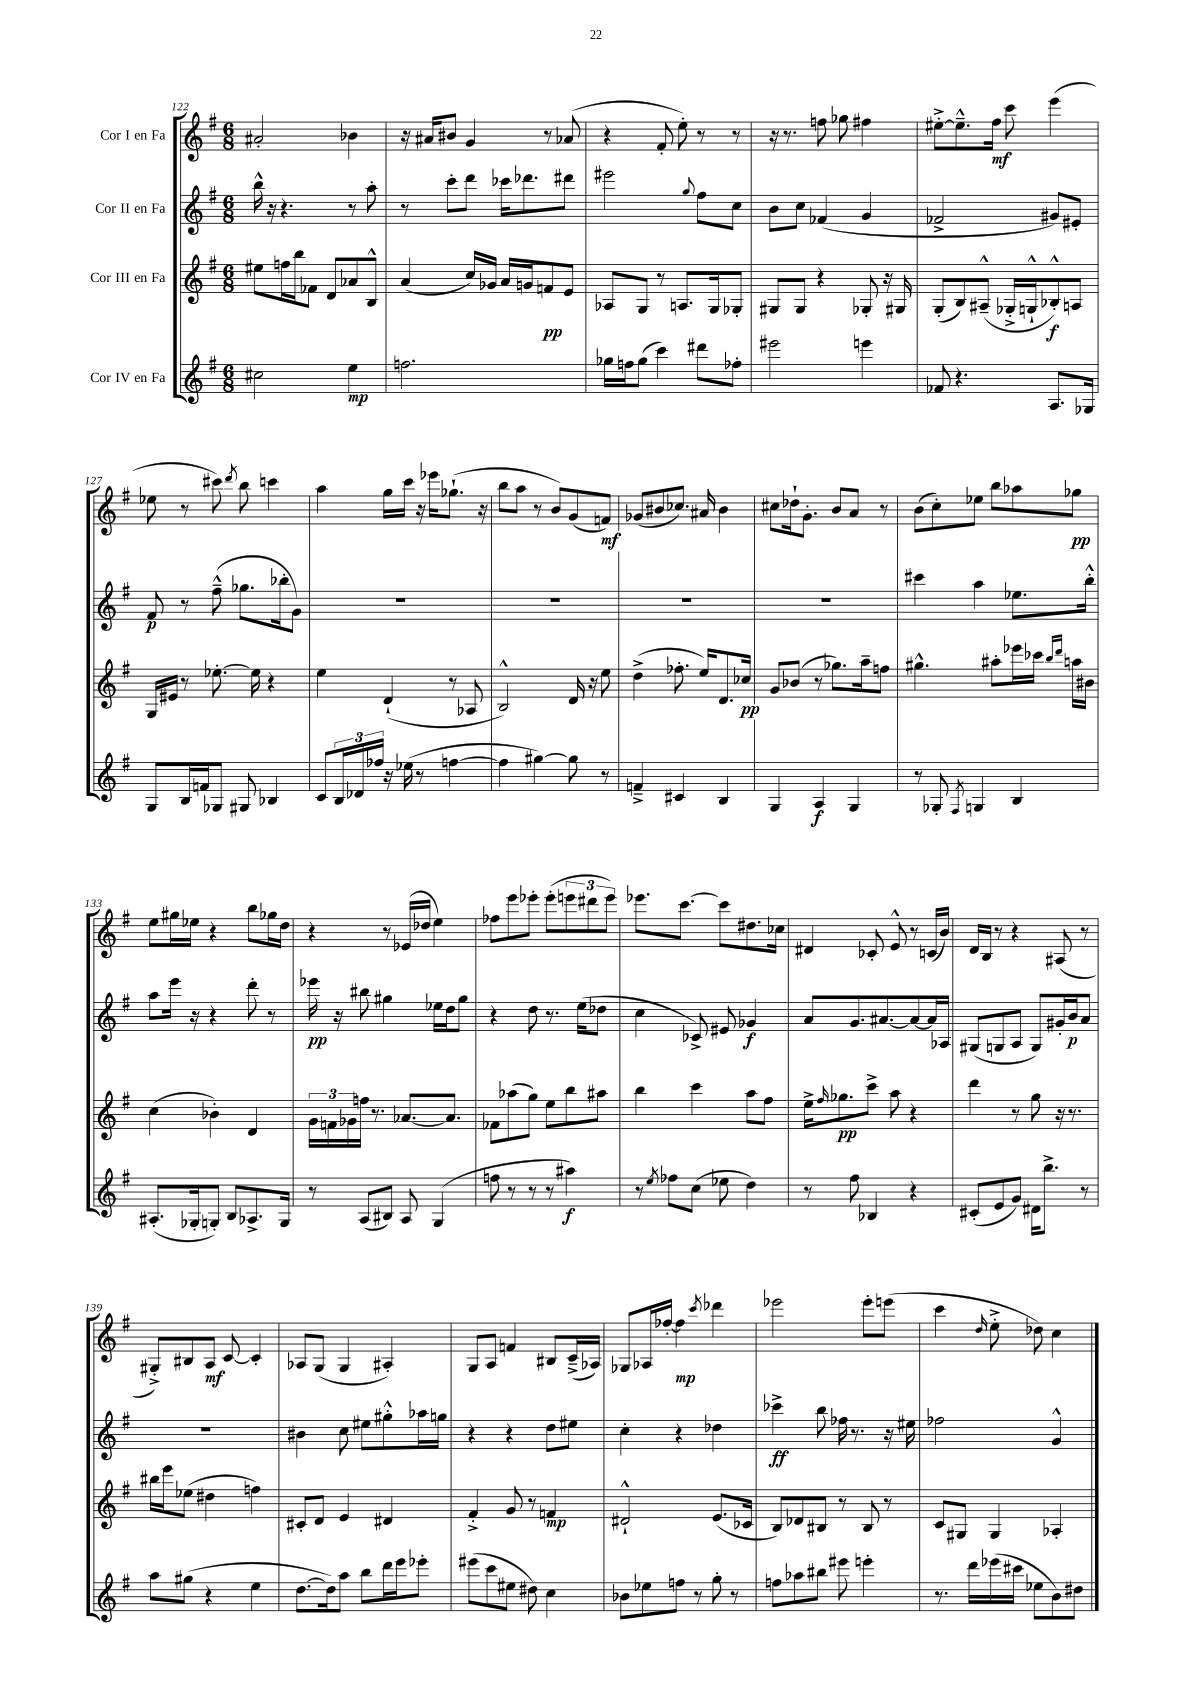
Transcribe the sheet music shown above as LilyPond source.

<<
\new StaffGroup <<
\new Staff = "s0" \with { instrumentName = "Cor I en Fa" } {
    \clef treble \key g \major \numericTimeSignature \time 6/8
    ais'2-. bes'4 |
    r16 ais'16 bis'8 g'4 r8 aes'8( |
    r4 fis'8-. e''8-.) r8 r8 |
    r16 r8. f''8 ges''8 fis''4 |
    eis''8~-.-> eis''8.---^ fis''16\mf c'''8 e'''4( |
    ees''8 r8 cis'''8) \acciaccatura { d'''8 } b''8 c'''4 |
    a''4 g''16 c'''16 r16 ees'''16 ges''8.-!( r16 |
    b''8 a''8 r8 b'8) g'8( f'8\mf) |
    ges'8( bis'8 ces''8.) ais'16 bis'4 |
    cis''8 des''16-! g'8.-. b'8 a'8 r8 |
    b'8( c''8-.) ees''8 b''8 aes''8 ges''8\pp |
    e''8 gis''16 ees''16 r4 b''8 ges''16 d''16 |
    r4 r8 ees'16( des''16 e''4) |
    fes''8 e'''8 ees'''8-. ees'''8-.( \tuplet 3/2 { e'''8 dis'''8 e'''8) } |
    ees'''8. c'''8.~ c'''8 dis''8. ces''16 |
    dis'4 ces'8-. e'8-^ r8 c'16( b'16) |
    d'16 b16 r8 r4 ais8( r8 |
    gis8-.->) bis8 a8\mf c'8~ c'4-. |
    aes8 g8( g4 ais4-.) |
    g8 a8 f'4 bis8 c'16--->( aes16) |
    ges8 aes16 fes''16~-. fes''4\mp \acciaccatura { c'''8 } des'''4 |
    ees'''2 ees'''8-. e'''8( |
    c'''4 \grace { d''16 } e''8-.-> des''8) c''4 \bar "|." |
}
\new Staff = "s1" \with { instrumentName = "Cor II en Fa" } {
    \clef treble \key g \major \numericTimeSignature \time 6/8
    b''16-^ r16 r4. r8 a''8-. |
    r8 c'''8-. d'''8 ces'''16 des'''8. dis'''8 |
    eis'''2 \appoggiatura { g''8 } fis''8 c''8 |
    b'8 c''8 fes'4( g'4 |
    fes'2-> gis'8) eis'8-. |
    fis'8\p r8 fis''8---^( ges''8. bes''16-. g'8) |
    R2. |
    R2. |
    R2. |
    R2. |
    cis'''4 a''4 ees''8. b''16-.-^ |
    a''8 e'''16 r16 r4 d'''8-. r8 |
    ees'''16\pp r16 bis''8 gis''4 ees''16 d''16 gis''8 |
    r4 d''8 r8. e''16( des''8 |
    c''4 ces'8->) eis'8 ges'4\f |
    a'8 g'8. ais'8.~ ais'8~ ais'16 aes16 |
    gis8( g8 a8 g8) gis'16-. b'16\p a'8 |
    R2. |
    bis'4 c''8 eis''8 gis''8-.-^ aes''16 g''16 |
    r4 r4 d''8 eis''8 |
    c''4-. r4 des''4 |
    ces'''4->\ff b''8 fes''16 r8. r16 eis''16 |
    fes''2 g'4-^ \bar "|." |
}
\new Staff = "s2" \with { instrumentName = "Cor III en Fa" } {
    \clef treble \key g \major \numericTimeSignature \time 6/8
    eis''8 f''16 b''16 fes'8 d'8 aes'8 b8-^ |
    a'4( c''16) ges'16 a'16 g'16 f'8\pp e'8 |
    aes8 g8 r8 a8. g16 ges8-. |
    gis8 gis8 r4 ges8-. r16 gis16 |
    g8-.( b8) ais8---^( ges16-.-> g16-!-^ bes8-.-^\f) a8 |
    g16 eis'16 r8 ees''8.~-. ees''16 r4 |
    e''4 d'4-!( r8 aes8 |
    b2-^) d'16 r16 e''8 |
    d''4->( fes''8.-. e''16) d'8. ces''16\pp |
    g'8 bes'8( r8 ges''8.) a''16-- f''8 |
    gis''4.-^ ais''8-. ees'''16 ces'''16 \grace { b''16 d'''16 } a''16 bis'16 |
    c''4( bes'4-.) d'4 |
    \tuplet 3/2 { g'16 f'16 ges'16 } f''16 r8. aes'8.~ aes'8. |
    fes'8 aes''8( g''8) e''8 b''8 ais''8 |
    b''4 c'''4 a''8 fis''8 |
    e''16-> \grace { fis''16 } ges''8.\pp c'''8-> a''8 r4 |
    d'''4 r8 g''8 r16 r8. |
    bis''16 e'''16 ees''8( dis''4 f''4) |
    cis'8-. d'8 e'4 dis'4 |
    fis'4-.-> g'8 r8 f'4\mp |
    dis'2-!-^ e'8.( ces'16 |
    b8) des'8 bis8 r8 bis8 r8 |
    c'8 gis8 gis4 aes4-. \bar "|." |
}
\new Staff = "s3" \with { instrumentName = "Cor IV en Fa" } {
    \clef treble \key g \major \numericTimeSignature \time 6/8
    cis''2 e''4\mp |
    f''2. |
    ges''16 f''16 ges''8( c'''4) dis'''8 fes''8-. |
    eis'''2 e'''4 |
    fes'8 r4. a8. ges16 |
    g8 b16 f'16 ges8 gis8 bes4 |
    c'8 \tuplet 3/2 { b16 des'16 fes''16 } r16 ees''16( r8 f''4~ |
    f''4 gis''4~) gis''8 r8 |
    f'4---> cis'4 b4 |
    g4 a4\f g4 |
    r8 ges8-. \acciaccatura { fis8 } g4 b4 |
    ais8.-.( ges16-. g8-.) b8 aes8.-> g16 |
    r8 a8( bis8) a8 g4( |
    f''8 r8 r8 r8 ais''4\f) |
    r8 \acciaccatura { e''8 } fes''8 c''8( ees''8 d''4) |
    r8 fis''8 bes4 r4 |
    cis'8-.( e'8 g'8) dis'16 b''8.-> r8 |
    a''8 gis''8( r4 e''4 |
    d''8.~ d''16) a''8 b''8 d'''16 e'''16 ees'''8-. |
    eis'''8( c'''8 eis''8 dis''8) c''4 |
    bes'8 ees''8 f''8 r8 g''8-. r8 |
    f''8 aes''8 bis''8 eis'''8 e'''4-. |
    r8. d'''16 ees'''16( cis'''16 ees''8 b'8) dis''8 \bar "|." |
}
>>
>>
\layout { \context { \Score currentBarNumber = #122 } }
